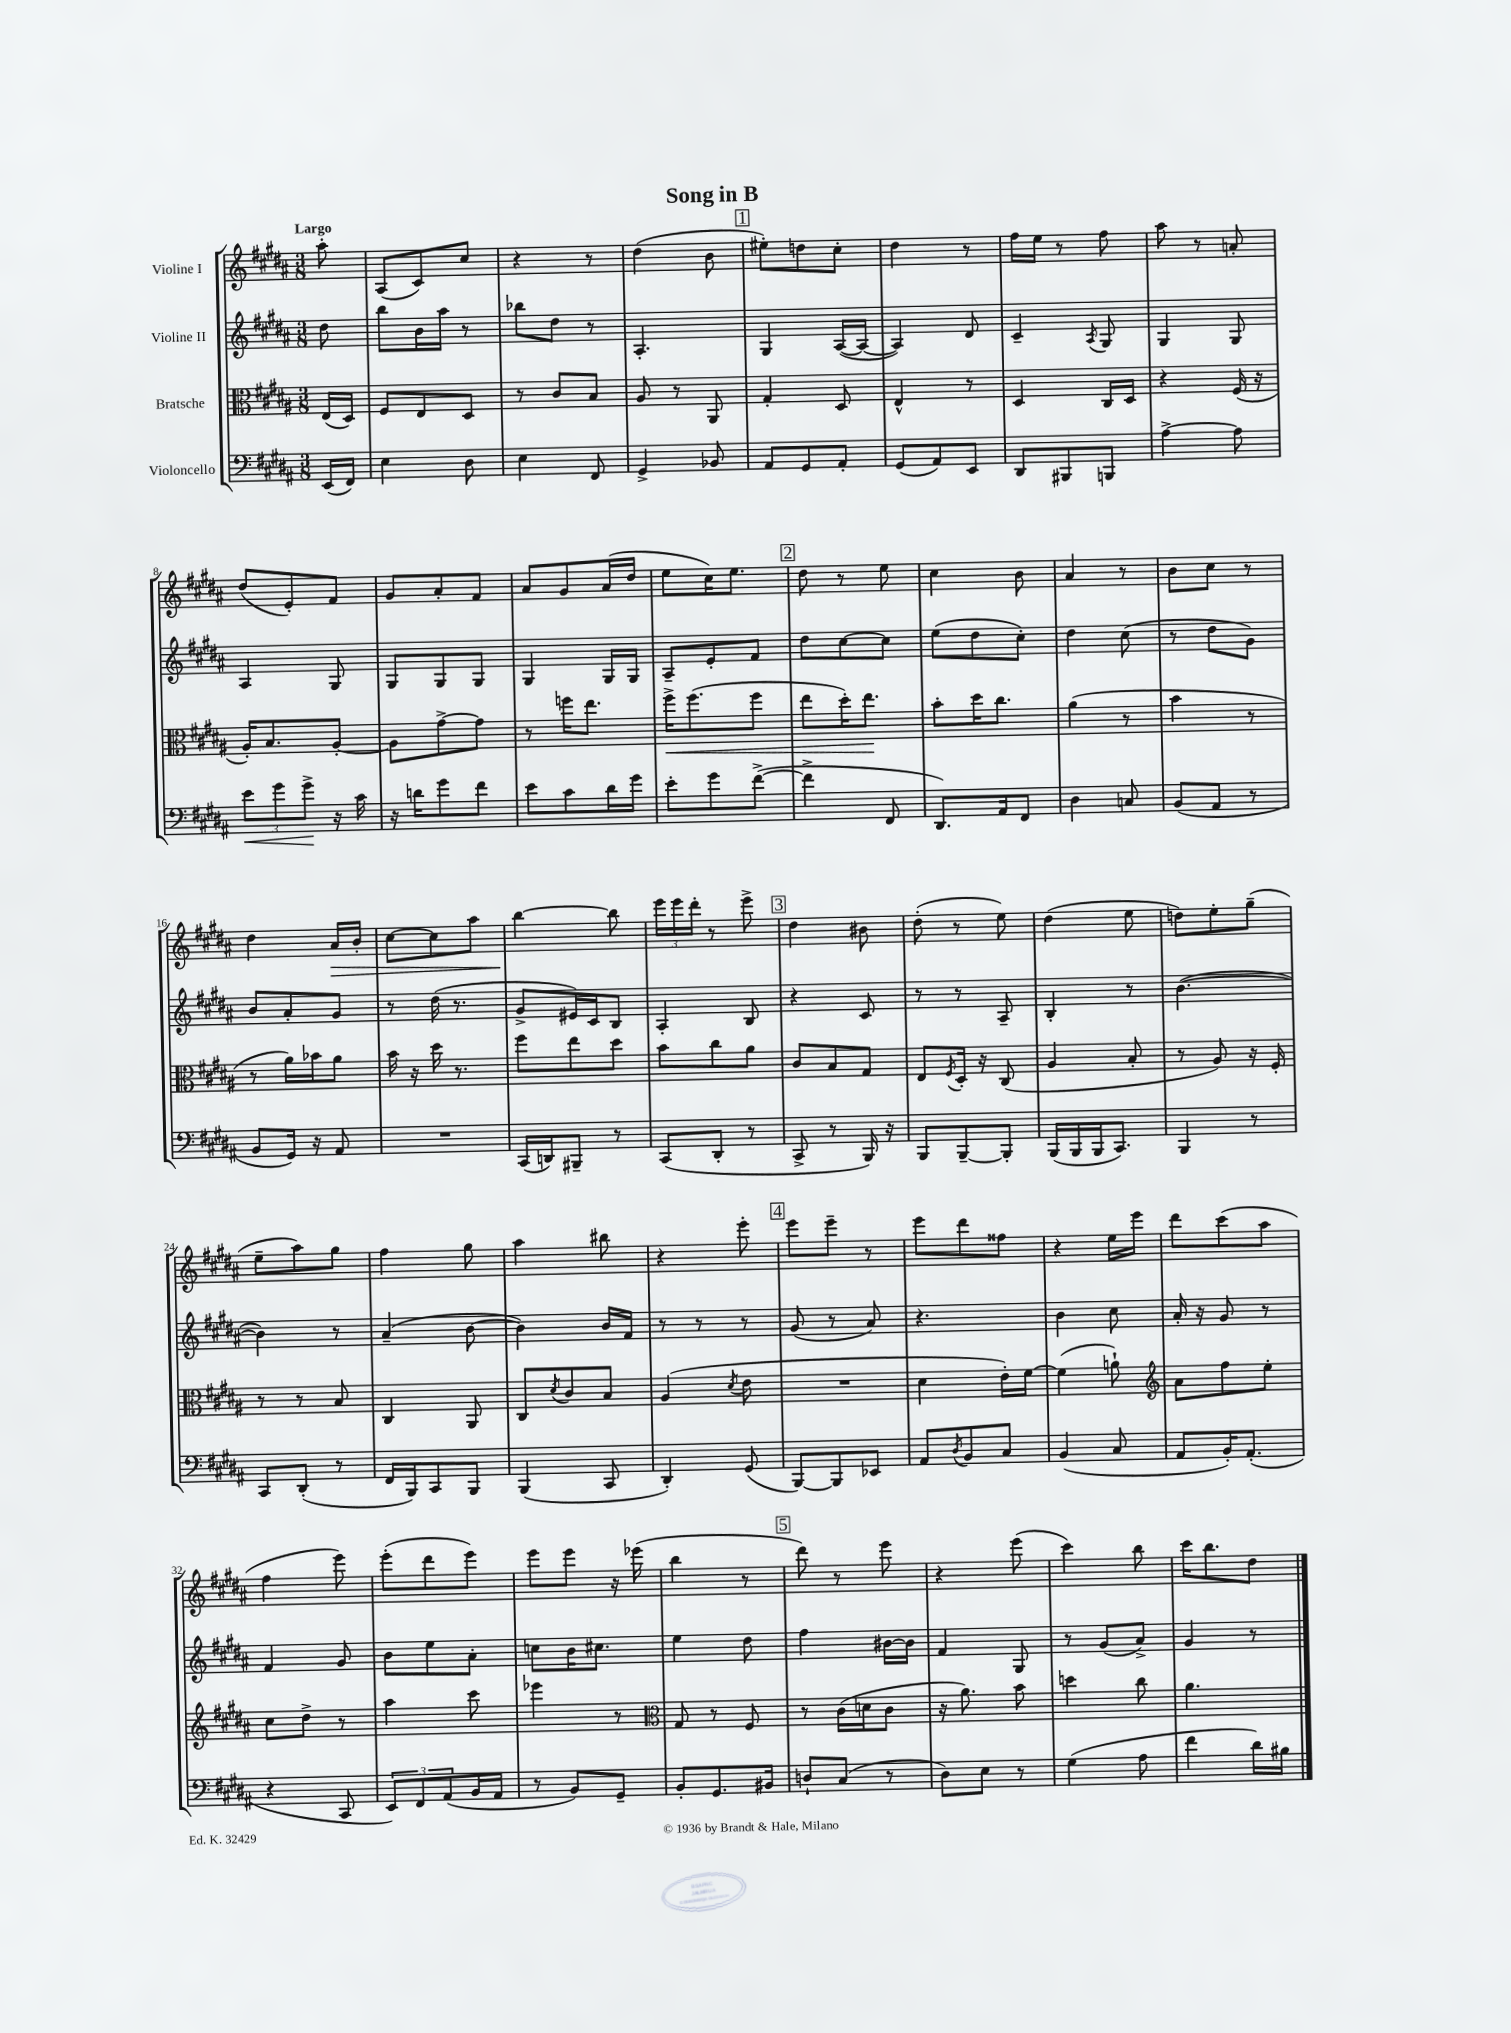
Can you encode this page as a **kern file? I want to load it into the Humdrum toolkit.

**kern	**dynam	**kern	**dynam	**kern	**kern	**dynam
*part4	*part4	*part3	*part3	*part2	*part1	*part1
*staff4	*staff4	*staff3	*staff3	*staff2	*staff1	*staff1
*I"Violoncello	*	*I"Bratsche	*	*I"Violine II	*I"Violine I	*
*clefF4	*	*clefC3	*	*clefG2	*clefG2	*
*k[f#c#g#d#a#]	*	*k[f#c#g#d#a#]	*	*k[f#c#g#d#a#]	*k[f#c#g#d#a#]	*
*M3/8	*	*M3/8	*	*M3/8	*M3/8	*
=	=	=	=	=	=	=
!	!	!	!	!	!LO:TX:a:B:t=Largo	!
(16EE/LL	.	(16E/LL	.	8dd#\	8aa#'\	.
16FF#/JJ)	.	16D#/JJ)	.	.	.	.
=1	=1	=1	=1	=1	=1	=1
4E\	.	8F#/L	.	8bb\L	(8A#/L	.
.	.	8E/	.	16b\L	8c#/)	.
.	.	.	.	16aa#\JJ	.	.
8D#\	.	8D#/J	.	8r	8cc#/J	.
=2	=2	=2	=2	=2	=2	=2
4E\	.	8r	.	8bb-X\L	4r	.
.	.	8c#/L	.	8dd#\J	.	.
8FF#/	.	8B/J	.	8r	8r	.
=3	=3	=3	=3	=3	=3	=3
4GG#^/	.	8A#/	.	4.A#'/	(4dd#\	.
.	.	8r	.	.	.	.
8BB-X/	.	8AA#/	.	.	8b\	.
!!LO:REH:place=s1:t=1
=4	=4	=4	=4	=4	=4	=4
8AA#/L	.	4G#'/	.	4G#/	8ee#X'\L)	.
8GG#/	.	.	.	.	8ddn\	.
8AA#'/J	.	8D#/	.	([16A#/LL	8cc#'\J	.
.	.	.	.	16A#/JJ_	.	.
=5	=5	=5	=5	=5	=5	=5
(8GG#/L	.	4E^^/	.	4A#/])	4dd#\	.
8AA#/)	.	.	.	.	.	.
8EE/J	.	8r	.	8d#/	8r	.
=6	=6	=6	=6	=6	=6	=6
8DD#/L	.	4D#/	.	4c#~/	16ff#\LL	.
.	.	.	.	.	16ee\JJ	.
8BBB#X/	.	.	.	.	8r	.
.	.	.	.	8qA#/	.	.
8BBBn/J	.	16C#/LL	.	8G#/	8ff#\	.
.	.	16D#/JJ	.	.	.	.
=7	=7	=7	=7	=7	=7	=7
[4A#^\	.	4r	.	4G#/	8aa#\	.
.	.	.	.	.	8r	.
8A#\]	.	(16F#/	.	8G#/	8an'/	.
.	.	16r	.	.	.	.
!!LO:LB:g=z
=8	=8	=8	=8	=8	=8	=8
!	!LO:HP:b	!	!	!	!	!
12e\L	<	16A#'/KL)	.	4A#/	(8dd#/L	.
.	.	8.B/	.	.	.	.
12g#\	.	.	.	.	.	.
.	.	.	.	.	8e'/)	.
12g#^\J	.	.	.	.	.	.
16r	[	[8A#'/J	.	8G#/	8f#/J	.
16c#\	.	.	.	.	.	.
=9	=9	=9	=9	=9	=9	=9
16r	.	8A#\L]	.	8G#/L	8g#/L	.
16dn\KL	.	.	.	.	.	.
8g#\	.	[8g#^\	.	8G#/	8a#'/	.
8f#\J	.	8g#\J]	.	8G#/J	8f#/J	.
=10	=10	=10	=10	=10	=10	=10
8e\L	.	8r	.	4G#/	8a#/L	.
8c#\	.	16ffn\KL	.	.	8g#/	.
.	.	8.ee\J	.	.	.	.
16d#\L	.	.	.	16G#/LL	(16a#/L	.
16g#\JJ	.	.	.	16G#/JJ	16dd#/JJ	.
=11	=11	=11	=11	=11	=11	=11
!	!	!	!LO:HP:b	!	!	!
8e'\L	.	16ff#^\KL	<	8A#~/L	8ee\L	.
.	.	(8.ff#\	.	.	.	.
8g#\	.	.	.	8e'/	16cc#\K)	.
.	.	.	.	.	8.ee\J	.
([8f#^\J	.	8ff#\J	.	8f#/J	.	.
!!LO:REH:place=s1:t=2
=12	=12	=12	=12	=12	=12	=12
4f#^\]	.	8ee\L	.	8dd#\L	8dd#\	.
.	.	16dd#'\K)	.	[8cc#\	8r	.
.	.	8.ee\J	.	.	.	.
8FF#/	.	.	.	8cc#\J]	8ee\	.
.	.	.	[	.	.	.
=13	=13	=13	=13	=13	=13	=13
8.DD#/L)	.	8b'\L	.	(8ee\L	4cc#\	.
.	.	16dd#\K	.	8dd#\	.	.
16AA#/k	.	8.cc#\J	.	.	.	.
8FF#/J	.	.	.	8cc#'\J)	8b\	.
=14	=14	=14	=14	=14	=14	=14
4D#\	.	(4a#\	.	4dd#\	4a#/	.
8Cn/	.	8r	.	(8cc#\	8r	.
=15	=15	=15	=15	=15	=15	=15
(8BB/L	.	4b\	.	8r	8b\L	.
8AA#/J	.	.	.	8dd#\L	8cc#\J	.
8r	.	8r	.	8g#\J)	8r	.
!!LO:LB:g=z
=16	=16	=16	=16	=16	=16	=16
8BB/L	.	8r	.	8b/L	4dd#\	.
16GG#/Jk)	.	16a#\LL)	.	8a#'/	.	.
16r	.	16b-X\J	.	.	.	.
!	!	!	!	!	!	!LO:HP:b
8AA#/	.	8a#\J	.	8g#/J	16a#/LL	>
.	.	.	.	.	16b'/JJ	.
=17	=17	=17	=17	=17	=17	=17
4.r	.	16b\	.	8r	[8cc#\L	.
.	.	16r	.	.	.	.
.	.	16dd#\	.	(16dd#\	8cc#\]	.
.	.	8.r	.	8.r	.	.
.	.	.	.	.	8aa#\J	.
=18	=18	=18	=18	=18	=18	=18
(16CC#/LL	.	8ff#\L	.	8g#^/L	[4bb\	.
16DDn/J)	.	.	.	.	.	.
8BBB#X~/J	.	8ee\	.	16e#X/L)	.	.
.	.	.	.	16c#/J	.	.
8r	.	8dd#\J	.	8B/J	8bb\]	]
=19	=19	=19	=19	=19	=19	=19
(8CC#/L	.	8b\L	.	4A#'/	24eee\LL	.
.	.	.	.	.	24eee\	.
.	.	.	.	.	24ddd#'\JJ	.
8DD#'/J	.	8cc#\	.	.	8r	.
8r	.	8a#\J	.	8B/	8eee^\	.
!!LO:REH:place=s1:t=3
=20	=20	=20	=20	=20	=20	=20
8CC#^/	.	8c#/L	.	4r	4dd#\	.
8r	.	8B/	.	.	.	.
16BBB/)	.	8G#/J	.	8c#/	8b#X\	.
16r	.	.	.	.	.	.
=21	=21	=21	=21	=21	=21	=21
8BBB/L	.	8E/L	.	8r	(8dd#'\	.
.	.	8qF#/	.	.	.	.
[8BBB~/	.	16D#'/Jk	.	8r	8r	.
.	.	16r	.	.	.	.
8BBB'/J]	.	(8C#/	.	8A#~/	8ee\)	.
=22	=22	=22	=22	=22	=22	=22
(16BBB/LL	.	4A#/	.	4B'/	(4dd#\	.
16BBB/	.	.	.	.	.	.
16BBB/J	.	.	.	.	.	.
8.CC#/J)	.	.	.	.	.	.
.	.	8B'/	.	8r	8ee\	.
=23	=23	=23	=23	=23	=23	=23
4BBB/	.	8r	.	([4.b\	8ddn\L)	.
.	.	8A#/)	.	.	8ee'\	.
8r	.	16r	.	.	(8gg#~\J	.
.	.	16F#'/	.	.	.	.
!!LO:LB:g=z
=24	=24	=24	=24	=24	=24	=24
8CC#/L	.	8r	.	4b\])	8ee~\L	.
(8DD#'/J	.	8r	.	.	8aa#\)	.
8r	.	8B/	.	8r	8gg#\J	.
=25	=25	=25	=25	=25	=25	=25
16FF#/LL	.	4C#/	.	(4a#~/	4ff#\	.
16BBB/J)	.	.	.	.	.	.
8CC#/	.	.	.	.	.	.
8BBB/J	.	8AA#/	.	[8b\	8gg#\	.
=26	=26	=26	=26	=26	=26	=26
(4BBB/	.	8C#/L	.	4b\])	4aa#\	.
.	.	8qd#/	.	.	.	.
.	.	8c#/	.	.	.	.
8CC#/	.	8B/J	.	16b/LL	8bb#X\	.
.	.	.	.	16f#/JJ	.	.
=27	=27	=27	=27	=27	=27	=27
4DD#'/)	.	(4A#/	.	8r	4r	.
.	.	.	.	8r	.	.
.	.	8qd#/	.	.	.	.
(8GG#/	.	8e\	.	8r	8eee'\	.
!!LO:REH:place=s1:t=4
=28	=28	=28	=28	=28	=28	=28
[8BBB/L)	.	4.r	.	(8g#/	8eee\L	.
8BBB/]	.	.	.	8r	8eee~\J	.
8EE-X/J	.	.	.	8a#/)	8r	.
=29	=29	=29	=29	=29	=29	=29
8AA#/L	.	4d#\	.	4.r	8eee\L	.
8qD#/	.	.	.	.	.	.
8BB/	.	.	.	.	8ddd#\	.
8C#/J	.	16e'\LL)	.	.	8ff##X\J	.
.	.	[16f#\JJ	.	.	.	.
=30	=30	=30	=30	=30	=30	=30
(4BB/	.	(4f#\]	.	4b\	4r	.
8C#/	.	8an`\)	.	8cc#\	16ee\LL	.
.	.	.	.	.	16eee\JJ	.
=31	=31	=31	=31	=31	=31	=31
*	*	*clefG2	*	*	*	*
8AA#/L	.	8a#\L	.	16a#'/	8ddd#\L	.
.	.	.	.	16r	.	.
16BB'/K)	.	8ff#\	.	8g#/	(8ccc#\	.
(8.AA#'/J	.	.	.	.	.	.
.	.	8ee'\J	.	8r	8aa#\J	.
!!LO:LB:g=z
=32	=32	=32	=32	=32	=32	=32
4r	.	8cc#\L	.	4f#/	4ff#\	.
.	.	8dd#^\J	.	.	.	.
8CC#/	.	8r	.	8g#/	8eee\)	.
=33	=33	=33	=33	=33	=33	=33
12EE/L)	.	4aa#\	.	8b\L	(8eee'\L	.
12FF#/	.	.	.	.	.	.
.	.	.	.	8ee\	8ddd#\	.
(12AA#/	.	.	.	.	.	.
16BB/L	.	8ccc#\	.	8a#'\J	8eee\J)	.
16AA#/JJ	.	.	.	.	.	.
=34	=34	=34	=34	=34	=34	=34
8r	.	4eee-X\	.	8ccn\L	8eee\L	.
8BB/L)	.	.	.	16b\K	8eee\J	.
.	.	.	.	8.cc#X\J	.	.
8GG#~/J	.	8r	.	.	16r	.
.	.	.	.	.	(16eee-X\	.
=35	=35	=35	=35	=35	=35	=35
*	*	*clefC3	*	*	*	*
8BB'/L	.	8G#/	.	4ee\	4bb\	.
8.GG#/	.	8r	.	.	.	.
.	.	8F#/	.	8dd#\	8r	.
16BB#X/Jk	.	.	.	.	.	.
!!LO:REH:place=s1:t=5
=36	=36	=36	=36	=36	=36	=36
8Dn`/L	.	8r	.	4ff#\	8ddd#\)	.
(8C#/J	.	(16c#\LL	.	.	8r	.
.	.	16dn\J	.	.	.	.
8r	.	8c#\J	.	[16b#X\LL	8eee\	.
.	.	.	.	16b#\JJ]	.	.
=37	=37	=37	=37	=37	=37	=37
8D#\L)	.	16r	.	4f#/	4r	.
.	.	8.a#\)	.	.	.	.
8E\J	.	.	.	.	.	.
8r	.	8b\	.	8G#/	(8eee\	.
=38	=38	=38	=38	=38	=38	=38
(4G#\	.	4ddn\	.	8r	4ccc#\)	.
.	.	.	.	(8g#/L	.	.
8A#\	.	8cc#\	.	8a#^/J)	8bb\	.
=39	=39	=39	=39	=39	=39	=39
4f#\	.	4.a#\	.	4g#/	16ccc#\KL	.
.	.	.	.	.	8.bb\	.
16d#\LL)	.	.	.	8r	8dd#\J	.
16B#X\JJ	.	.	.	.	.	.
==	==	==	==	==	==	==
*-	*-	*-	*-	*-	*-	*-
